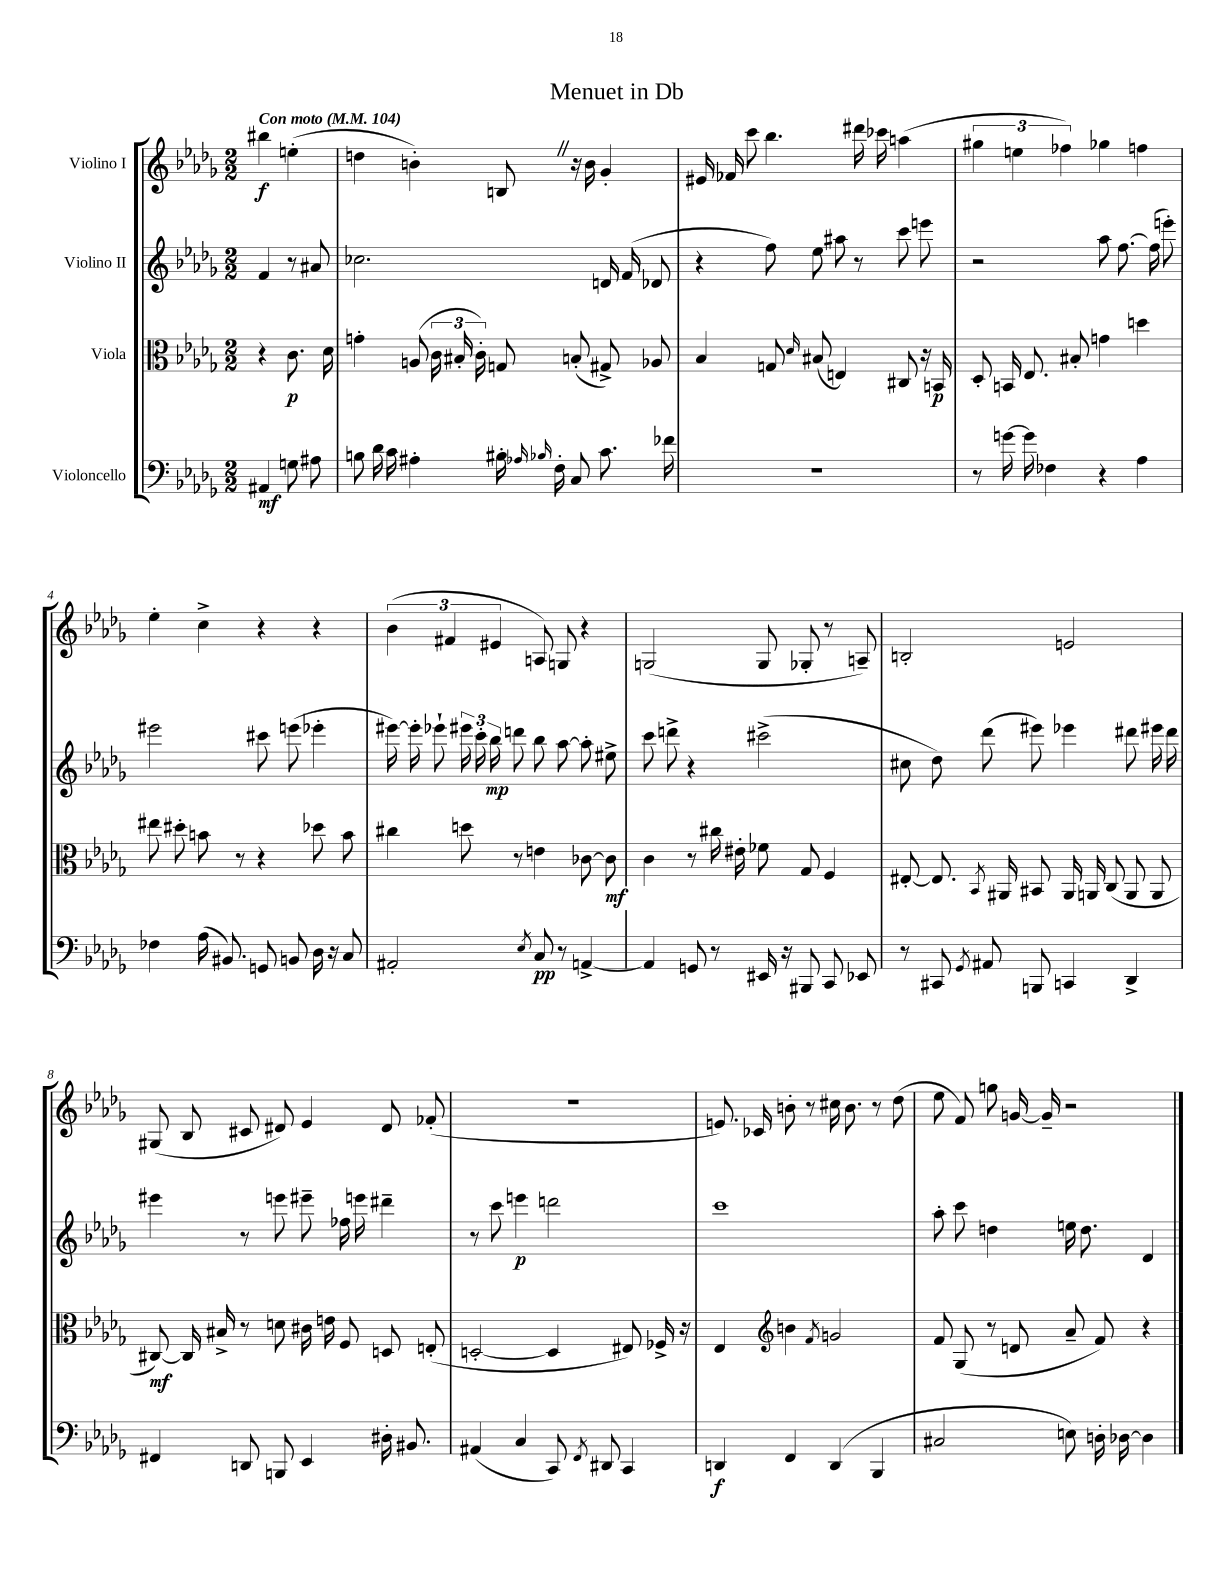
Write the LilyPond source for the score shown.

\header { title = "Menuet in Db" }
<<
\new StaffGroup <<
\new Staff = "s0" \with { instrumentName = "Violino I" } {
    \clef treble \key des \major \numericTimeSignature \time 2/2 \partial 2 \tempo "Con moto" 4 = 104
    \autoBeamOff bis''4\f e''4-.( |
    d''4 b'4-.) b8 \once \override BreathingSign.text = \markup { \musicglyph "scripts.caesura.straight" } \breathe r16 b'16 ges'4-. |
    eis'16 fes'16 c'''8 bes''4. dis'''16 ces'''16 a''4( |
    \tuplet 3/2 { gis''4 e''4 fes''4) } ges''4 f''4 |
    ees''4-. c''4-> r4 r4 |
    \tuplet 3/2 { bes'4( fis'4 eis'4 } a8) g8 r4 |
    g2( g8 ges8-. r8 a8--) |
    b2-. e'2 |
    gis8( bes8 cis'8 dis'8) ees'4 dis'8 fes'8-.( |
    r1 |
    e'8.) ces'16 b'8-. r8 cis''16 b'8. r8 des''8( |
    ees''8 f'8) g''8 g'16~ g'16-- r2 \bar "|." |
}
\new Staff = "s1" \with { instrumentName = "Violino II" } {
    \clef treble \key des \major \numericTimeSignature \time 2/2 \partial 2
    \autoBeamOff f'4 r8 ais'8 |
    ces''2. d'16 f'16( des'8 |
    r4 f''8) ees''8 ais''8 r8 c'''8 e'''8 |
    r2 aes''8 f''8.~ f''16( e'''8-.) |
    eis'''2 cis'''8 e'''8( ees'''4-. |
    eis'''16~) eis'''16-. ees'''8-! \tuplet 3/2 { eis'''16 c'''16-. bes''16\mp } d'''8 bes''8 aes''8~ aes''8-. eis''8-> |
    c'''8 d'''8-> r4 cis'''2->( |
    cis''8 des''8) des'''8( eis'''8) ees'''4 dis'''8 eis'''16 dis'''16 |
    eis'''4 r8 e'''8 eis'''8-- fes''16 e'''16 dis'''4-- |
    r8 c'''8 e'''4\p d'''2 |
    c'''1 |
    aes''8-. c'''8 d''4 e''16 d''8. des'4 \bar "|." |
}
\new Staff = "s2" \with { instrumentName = "Viola" } {
    \clef alto \key des \major \numericTimeSignature \time 2/2 \partial 2
    \autoBeamOff r4 c'8.\p des'16 |
    g'4-. a8( \tuplet 3/2 { c'16 bis16-. c'16-.) } g8 b8-.( gis8->) aes8 |
    bes4 g8 \grace { des'16 } bis8( e4) cis8 r16 b,16\p |
    des8-. b,16 ees8. bis8-. g'4 d''4 |
    eis''8 dis''8-. b'8 r8 r4 des''8 b'8 |
    cis''4 d''8 r8 e'4 ces'8~ ces'8\mf |
    c'4 r8 cis''16 eis'16-. fes'8 ges8 f4 |
    eis8~-. eis8. \acciaccatura { bes,8 } ais,16 bis,8 ais,16 a,16 c8( a,8 a,8 |
    cis8~\mf) cis16 bis16-> r8 d'8 cis'16 e'16 f8 d8 e8-.( |
    d2~-. d4 eis8) fes16-> r16 |
    ees4 \clef treble b'4 \acciaccatura { f'8 } g'2 |
    f'8 ges8( r8 d'8 aes'8-- f'8) r4 \bar "|." |
}
\new Staff = "s3" \with { instrumentName = "Violoncello" } {
    \clef bass \key des \major \numericTimeSignature \time 2/2 \partial 2
    \autoBeamOff ais,4\mf g8 ais8 |
    b8 des'16 c'16 ais4-. bis16-. \grace { aes16 bes16 } f16-. c8 c'8. fes'16 |
    R1 |
    r8 g'16~ g'16 fes4 r4 aes4 |
    fes4 aes16( bis,8.) g,8 b,8 des16 r16 c8 |
    ais,2-. \acciaccatura { ees8 } c8\pp r8 a,4~-> |
    a,4 g,8 r8 eis,16 r16 bis,,8 c,8 ees,8 |
    r8 cis,8 \acciaccatura { ges,8 } ais,8 b,,8 c,4 des,4-> |
    fis,4 d,8 b,,8 ees,4 dis16-. bis,8. |
    ais,4( c4 c,8) \acciaccatura { f,8 } dis,8 c,4 |
    d,4\f f,4 d,4( bes,,4 |
    cis2 e8) d16-. des16~ des4 \bar "|." |
}
>>
>>
